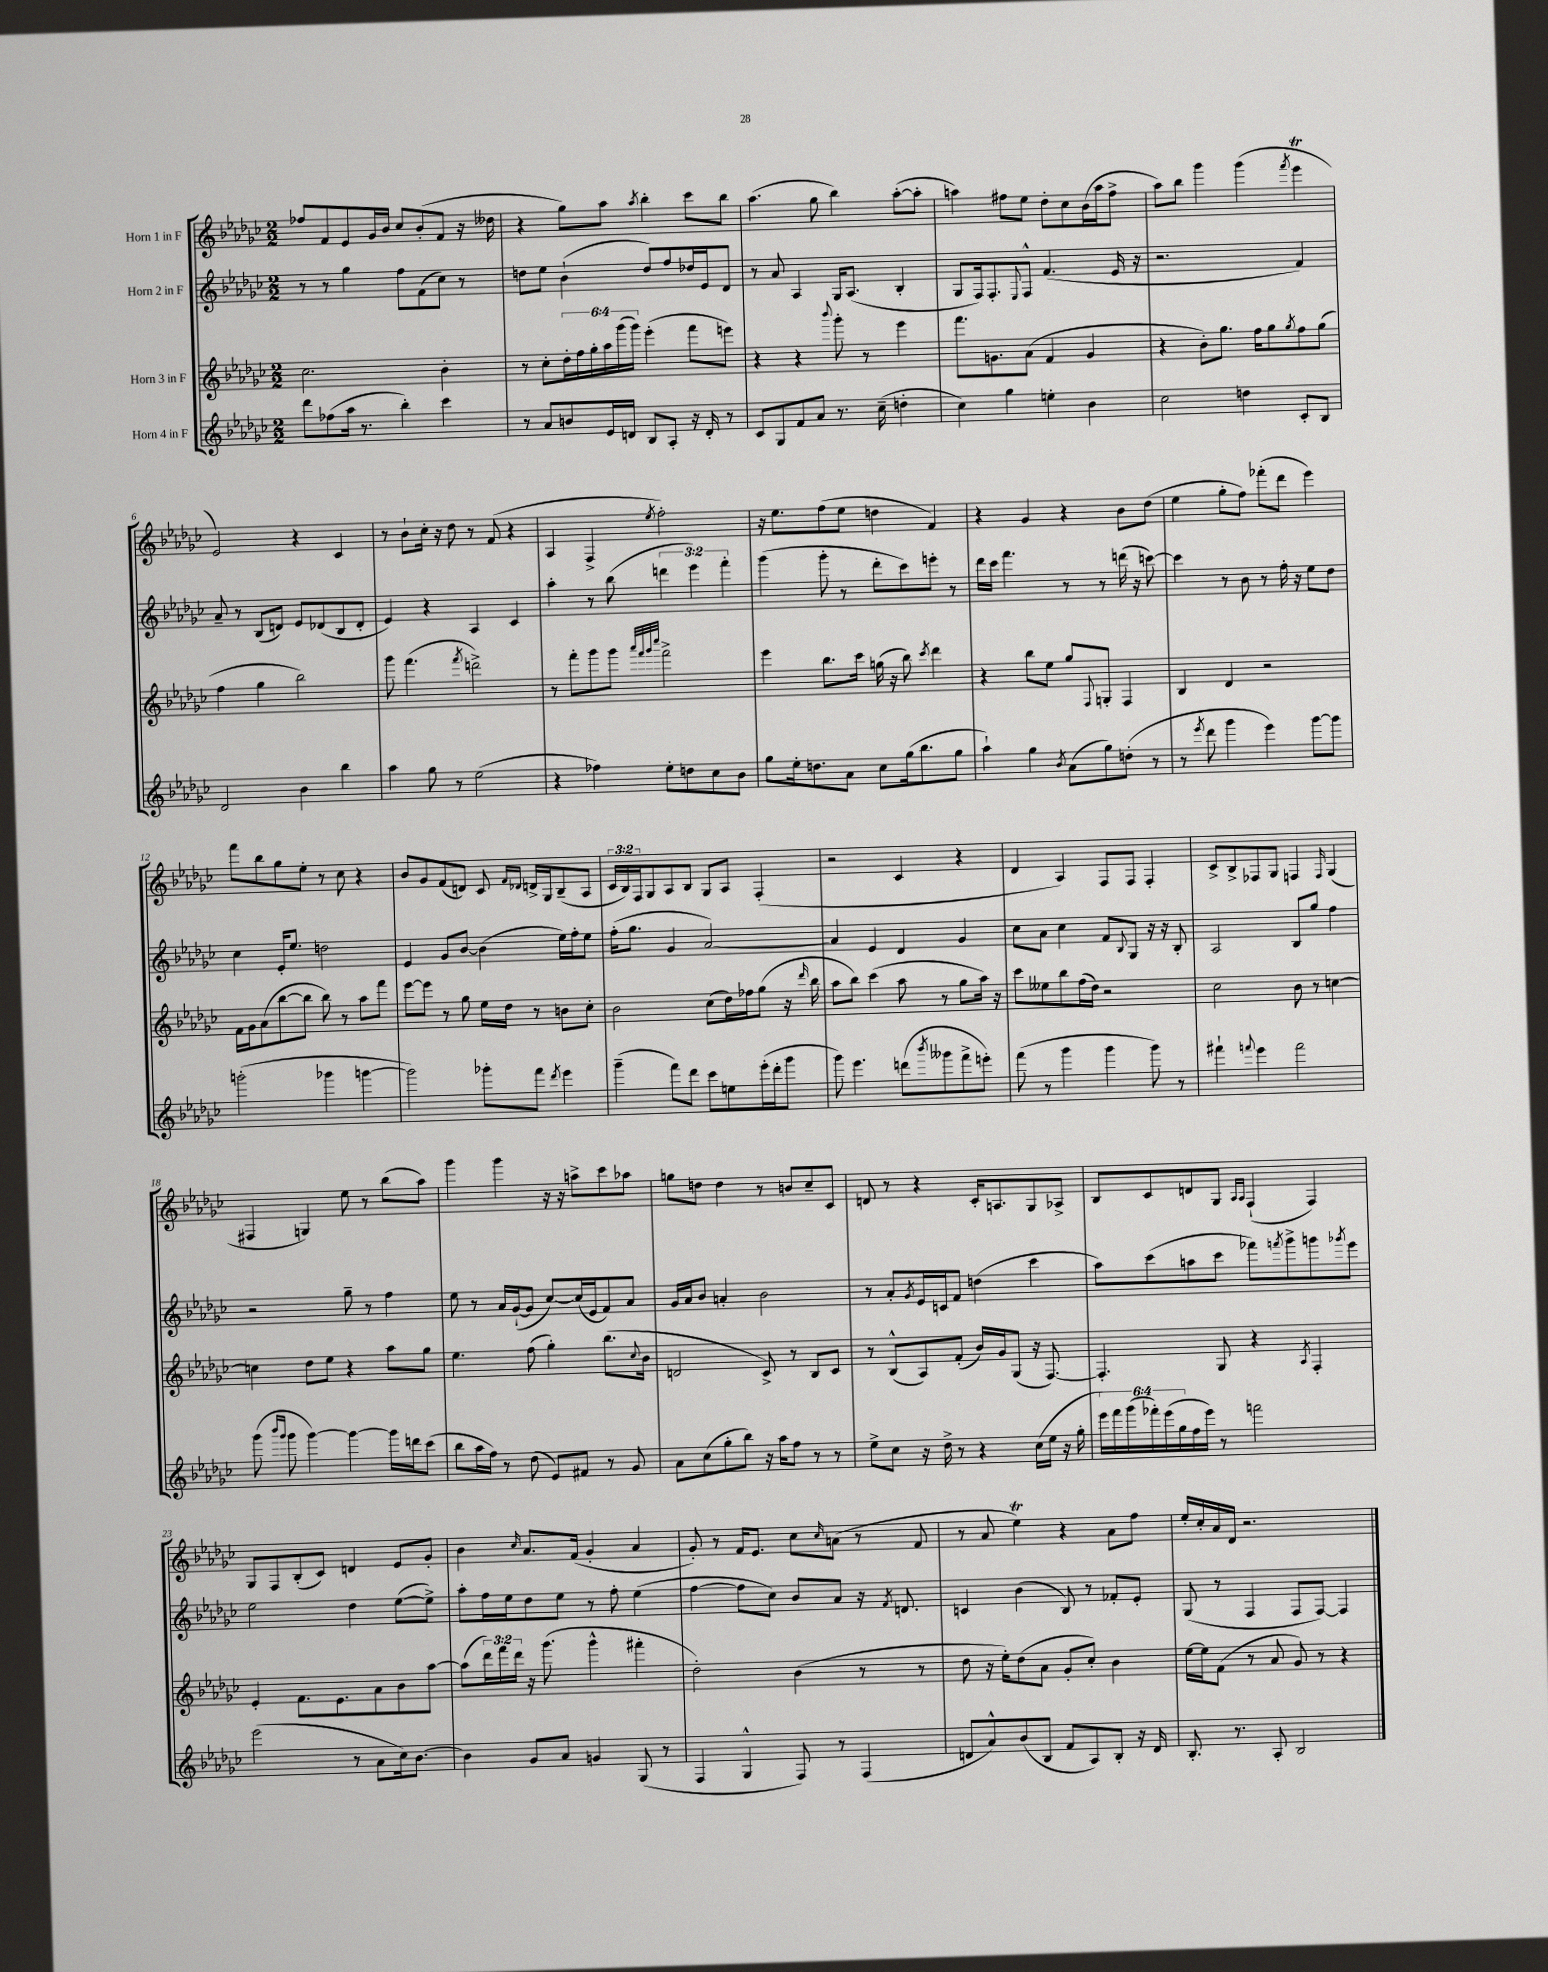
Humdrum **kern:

**kern	**kern	**kern	**kern
*part4	*part3	*part2	*part1
*staff4	*staff3	*staff2	*staff1
*I"Horn 4 in F	*I"Horn 3 in F	*I"Horn 2 in F	*I"Horn 1 in F
*clefG2	*clefG2	*clefG2	*clefG2
*k[b-e-a-d-g-c-]	*k[b-e-a-d-g-c-]	*k[b-e-a-d-g-c-]	*k[b-e-a-d-g-c-]
*M2/2	*M2/2	*M2/2	*M2/2
=1	=1	=1	=1
8ddd-\L	2.cc-\	8r	8ff-X/L
(8ff-X\	.	8r	8f/
16aa-\Jk	.	4gg-\	8e-/
8.r	.	.	.
.	.	.	16g-/L
.	.	.	16b-/JJ
4bb-'\)	.	8ff\L	8cc-/L
.	.	(8f\	(8b-'/
4ccc-\	4b-'\	8cc-\J)	8f/J
.	.	8r	16r
.	.	.	16dd--X\
=2	=2	=2	=2
8r	8r	8ddn\L	4r
8a-/L	8cc-'\L	8ee-\J	.
8bn/	24dd-'\L	(4b-`\	8gg-\L)
.	24ff\	.	.
.	24gg-'\	.	.
16e-/L	24aa-\	.	8aa-\J
.	(24ggg-\	.	.
16dn/JJ	.	.	.
.	24ggg-\JJ)	.	.
.	.	.	8qaa-/
8B-/L	(4eee-'\	8dd/L)	4bb-'\
8A-'/J	.	8ff/	.
16r	8fff\L	16dd-X/L	8ccc-\L
16d'/	.	16e-/J	.
8r	8eeen\J)	8d-/J	8bb-\J
=3	=3	=3	=3
8c-/L	4r	8r	(4.aa-\
8G-/	.	8a-/	.
8f/	4r	4A-/	.
8a-/J	.	.	8gg-\
.	8qqbbb-/	.	.
8.r	8ggg-'\	16G-/KL	4bb-\)
.	.	(8.A-/J	.
.	8r	.	.
(16cc-~\	.	.	.
4ddn'\	4eee-\	4B-'/	([8aa-'\L
.	.	.	8aa-'\J]
=4	=4	=4	=4
4cc-\)	8.fff\L	8G-/L	4aan\)
.	.	16F/k)	.
.	8.gn\	8.F'/	.
4gg-\	.	.	8ff#X\L
.	.	8qqE-/	.
.	(8a-\J	8F^^/J	8ee-\J
4een'\	4f/	(4.f/	8dd-'\L
.	.	.	8cc-\
4b-\	4g/	.	(16b-\L
.	.	.	16aa\J
.	.	16e-/	8ff#^\J
.	.	16r	.
=5	=5	=5	=5
2cc-\	4r	2.r	8aa-\L)
.	.	.	8bb-\J
.	8b-'\L)	.	4ggg-\
.	8.gg-\J	.	.
4ddn\	.	.	(4ggg-\
.	16ff\KL	.	.
.	8gg-\	.	.
.	8qgg-/	.	8qfff/
8c-'/L	8ff\	4f/)	4eee-T\
8B-/J	(8gg-\J	.	.
!!LO:LB:g=z
=6	=6	=6	=6
2d-/	4ff\	8a-~/	2e-/)
.	.	8r	.
.	4gg-\	(8B-/L	.
.	.	8dn/J)	.
4b-\	2bb-\)	8e-/L	4r
.	.	(8d-X/	.
4bb-\	.	8B-/	4c-/
.	.	8d-'/J	.
=7	=7	=7	=7
4aa-\	8ggg-\	4e-/)	8r
.	(4.fff\	.	8b-`\L
8gg-\	.	4r	16cc-'\Jk
.	.	.	16r
8r	.	.	8dd-\
.	8qfff/	.	.
(2ee-\	2dddn^\)	4A-/	8r
.	.	.	(8f/
.	.	4c-/	4r
=8	=8	=8	=8
4r	8r	4aa-'\	4A-/
.	8fff'\L	.	.
4ff-X\)	8ggg-\	8r	4F^/
.	8ggg-\J	(8bb-\	.
.	32qqaaa-/LLL	.	.
.	32qqfff/	.	.
.	32qqggg-/	.	.
.	32qqcccc-/JJJ	.	8qee-/
8ee-'\L	2fff^\	6dddn\	2ff'\)
8ddn\	.	.	.
.	.	6eee-\)	.
8cc-\	.	.	.
.	.	6fff'\	.
8b-\J	.	.	.
=9	=9	=9	=9
8gg-\L	4eee-\	(4ggg-\	16r
.	.	.	8.ee-\L
16ee-'\k	.	.	.
8.ddn\	.	.	.
.	8.bb-\L	8ggg-'\	(8ff\
8a-\J	.	8r	8ee-\J
.	16ccc-\Jk	.	.
8cc-\L	(16ggn\	8ddd-'\L	4ddn\
.	16r	.	.
(16gg-\k	8bb-\)	8ccc-\)	.
8.bb-\	.	.	.
.	8qccc-/	.	.
.	4ddd-\	8eeen'\J	4f/)
8gg-\J	.	8r	.
=10	=10	=10	=10
4aa-`\)	4r	16ddd-\LL	4r
.	.	16ccc-\JJ	.
.	.	4.fff\	.
4gg-\	8bb-\L	.	4g-/
.	8ee-\J	.	.
8qb-/	.	.	.
(8a-\L	8gg-/L	8r	4r
.	8qqF/	.	.
8gg-\)	8Gn'/J	8r	.
(8ddn'\J	4F/	(16dddn\	8b-\L
.	.	16r	.
8r	.	[8cccn\)	(8dd-\J
=11	=11	=11	=11
8r	4B-/	4ccc\]	4ee-\
8qeee-/	.	.	.
8ddd-\	.	.	.
4ggg-\	4d-/	8r	8gg-'\L
.	.	8b-\	8ff\J)
4eee-\)	2r	8r	(8fff-X'\L
.	.	16ff'\	8ddd-\J
.	.	16r	.
[8ggg-\L	.	8ee-\L	4eee-\)
8ggg-\J]	.	8dd-\J	.
!!LO:LB:g=z
=12	=12	=12	=12
(2gggn'\	16f\LL	4cc-\	8fff\L
.	16g-\J	.	.
.	(8a-\	.	8bb-\
.	[8bb-\	16e-'/KL	8gg-\
.	.	8.ee-/J	.
.	8bb-\J]	.	8ee-'\J
4ggg-X\	8bb-\)	2ddn\	8r
.	8r	.	8cc-\
[4gggn\	8aa-\L	.	4r
.	8fff\J	.	.
=13	=13	=13	=13
2ggg\])	[8eee-\L	4e-/	8b-/L
.	8eee-\J]	.	8g-/
.	8r	8g-/L	(8f/
.	8gg-\	[8b-/J	8dn/J)
8ggg-X'\L	16ee-\LL	(4b-\]	8c-/
.	16dd-\JJ	.	.
.	.	.	16qqf/LL
.	.	.	16qqd-X/JJ
8fff\J	8r	.	16dn^/LL
.	.	.	16G-/J
8qddd-/	.	.	.
4eee-\	8bn\L	16ee-\LL)	(8B-~/
.	.	16ff'\J	.
.	8cc-'\J	8ee-\J	8A-/J
=14	=14	=14	=14
(4ggg-~\	2b-\	(16ff'\KL	24c-/LL
.	.	.	24B-/)
.	.	8.gg-\J	.
.	.	.	24F/J
.	.	.	8G-/
8fff\L)	.	4g-/	8A-/
8ddd-\J	.	.	8B-/J
8ccc-\L	(8cc-\L	[2a-/)	8G-/L
8een\	16dd-\L)	.	8A-/J
.	16ff-X\J	.	.
(16eee-'\L	(8gg-\J	.	(4F'/
16ddd-'\J	.	.	.
8ggg-\J	16r	.	.
.	16qqddd-/	.	.
.	16bb-\	.	.
=15	=15	=15	=15
8ggg-\)	8aa-\L	4a-/]	2r
4.eee-\	8bb-\J)	.	.
.	(4ccc-\	4e-/	.
(8dddn\L	8aa-\	4d-/	4c-/
8qbbb-/	.	.	.
8ggg--X\	8r	.	.
8fff^\	8gg-\L	4g-/	4r
8eeen'\J)	16aa-\Jk)	.	.
.	16r	.	.
=16	=16	=16	=16
(8fff\	8ccc-\L	8cc-\L	4d-/
8r	8ee--X\	8a-\J	.
4ggg-\	8bb-\	4cc-\	4A-/)
.	(16ff\L	.	.
.	16dd-\JJ)	.	.
4ggg-\	2r	8f/L	8F/L
.	.	8qqB-/	.
.	.	8G-/J	8F/J
8ggg-\)	.	16r	4F'/
.	.	16r	.
8r	.	8B-'/	.
=17	=17	=17	=17
4fff#X`\	2cc-\	2A-/	8c-^/L
.	.	.	8B-^/
8qqfffn/	.	.	.
4eee-\	.	.	8F-X/
.	.	.	8G-/J
2fff\	8b-\	8B-/L	4Fn/
.	8r	8gg-/J	.
.	.	.	16qqF/
.	[4ccn\	4ff\	(4G-/
!!LO:LB:g=z
=18	=18	=18	=18
(8ggg-\	4ccn\]	2r	4F#X/
16qqbbb-/LL	.	.	.
16qqggg-/JJ	.	.	.
8ggg-\	.	.	.
[4ggg-\)	8dd-\L	.	4Gn/)
.	8ee-\J	.	.
4ggg-\_	4r	8gg-~\	8ee-\
.	.	8r	8r
16ggg-\LL]	8aa-\L	4ff\	(8bb-\L
16dddn\J	.	.	.
(8ccc-\J	8gg-\J	.	8aa-\J)
=19	=19	=19	=19
8bb-\L	4.ee-\	8ee-\	4ggg-\
16aa-\L	.	8r	.
16ff\JJ)	.	.	.
8r	.	16a-/LL	4ggg-\
.	.	([16g-`/J	.
(8dd-\	(8ff\	8g-/J]	.
8e-/L)	4gg-'\)	[8cc-/L)	16r
.	.	.	16r
8f#X/J	.	(16cc-/L]	8aan^\L
.	.	16e-/J	.
8r	(8.bb-\L	8f/)	8ccc-\
8g-/	.	8a-/J	8aa-X\J
.	8qqcc-/	.	.
.	16b-\Jk	.	.
=20	=20	=20	=20
8a-\L	2dn/	16g-/LL	8ggn\L
.	.	16a-/J	.
(8cc-\	.	8b-/J	8ddn\J
8gg-'\	.	4an'/	4dd\
8bb-\J)	.	.	.
16r	8c-^/)	2b-\	8r
16aa-\KL	.	.	.
8ff\J	8r	.	8bn/L
8r	8B-/L	.	8cc-~/
8r	8c-/J	.	8c-/J
=21	=21	=21	=21
8ee-^\L	8r	8r	8dn/
8cc-\J	(8B-^^/L	8a-'/L	8r
.	.	8qg-/	.
16r	8A-/)	16e-/L	4r
16dd-^\	.	16cn/J	.
8r	(8f'/J	8f/J	.
4r	16b-/LL)	(4ddn\	16c-'/KL
.	16g-/J	.	8.An/
.	(8G-/J	.	.
(16cc-\LL	16r	4ccc-\	8G-/
16ee-\JJ	[8.F/)	.	.
16r	.	.	8A-X^/J
16gg-'\	.	.	.
=22	=22	=22	=22
24eee-\LL)	4.F'/]	8aa-\L)	8B-/L
24fff\	.	.	.
(24ggg-\	.	.	.
24fff-X'\)	.	(8ccc-\	8c-/
(24eee-\	.	.	.
24gg-\	.	.	.
16ff\	.	8aan\	8dn/
16eee-\JJ)	.	.	.
8r	8G-/	8ccc-\J	8G-/J
.	.	.	16qqA-/LL
.	.	.	16qqA-/JJ
2fffn\	4r	8fff-X\L)	(4F`/
.	.	8qfffn/	.
.	.	8ggg-^\	.
.	8qA-/	.	.
.	4F'/	8gggn\	4F/)
.	.	8qggg-X/	.
.	.	8eee-\J	.
!!LO:LB:g=z
=23	=23	=23	=23
(2eee-\	4e-'/	2ee-\	8G-/L
.	.	.	8F/
.	8.f\L	.	(8B-'/
.	.	.	8c-/J)
.	8.e-\	.	.
8r	.	4dd-\	4dn/
8a-\L	8a-\	.	.
16cc-\k)	8b-\	([8ee-\L	8e-/L
[8.b-\J	.	.	.
.	[8aa-\J	8ee-^\J])	8g-'/J
=24	=24	=24	=24
4b-\]	(8aa-\L]	8aa-'\L	4b-\
.	24ddd-\L)	16ff\L	.
.	24fff\	.	.
.	.	16ee-\J	.
.	24ddd-\JJ	.	.
.	.	.	16qqcc-/
8g-/L	16r	8dd-\	8.a-/L
.	(8.ggg-\	.	.
8a-/J	.	8ee-\J	.
.	.	.	(16f/Jk
4gn/	4ggg-^^\	8r	4g-'/
.	.	8ff'\	.
(8G-/	4fff#X'\	(4ee-\	4a-/
8r	.	.	.
=25	=25	=25	=25
4F/	2dd-'\)	[4ff\	8g-'/)
.	.	.	8r
4G-^^/	.	8ff\L]	16f/KL
.	.	.	8.e-/J
.	.	8cc-\J)	.
8F/)	(4b-\	8b-/L	8cc-\L
.	.	.	16qqcc-/
8r	.	8a-/J	(8an\J
(4F/	8r	16r	8r
.	.	8qf/	.
.	.	8.dn/	.
.	8r	.	8f/
=26	=26	=26	=26
8dn/L	8dd-\	4cn/	8r
8a-^^/)	16r	.	8a-/
.	16ee-'\KL)	.	.
(8b-/	(8dd-\	(4b-\	4ee-T\)
8B-/J	8a-\J	.	.
8f/L	8g-'/L	8B-/)	4r
8A-/)	8cc-'/J)	8r	.
8B-'/J	4b-\	8f-X'/L	8a-\L
16r	.	8e-'/J	8ff\J
16d/	.	.	.
=27	=27	=27	=27
8.B-'/	[16ee-\LL	(8G-/	16ee-'/LL
.	16ee-\J]	.	16cc-'/
.	(8f\J	8r	16a-/
8.r	.	.	16d-/JJ
.	8r	4F/	2.r
8A-'/	8a-/	.	.
2B-/	8g-/)	8F/L	.
.	8r	[8F/J)	.
.	4r	4F/]	.
==	==	==	==
*-	*-	*-	*-
